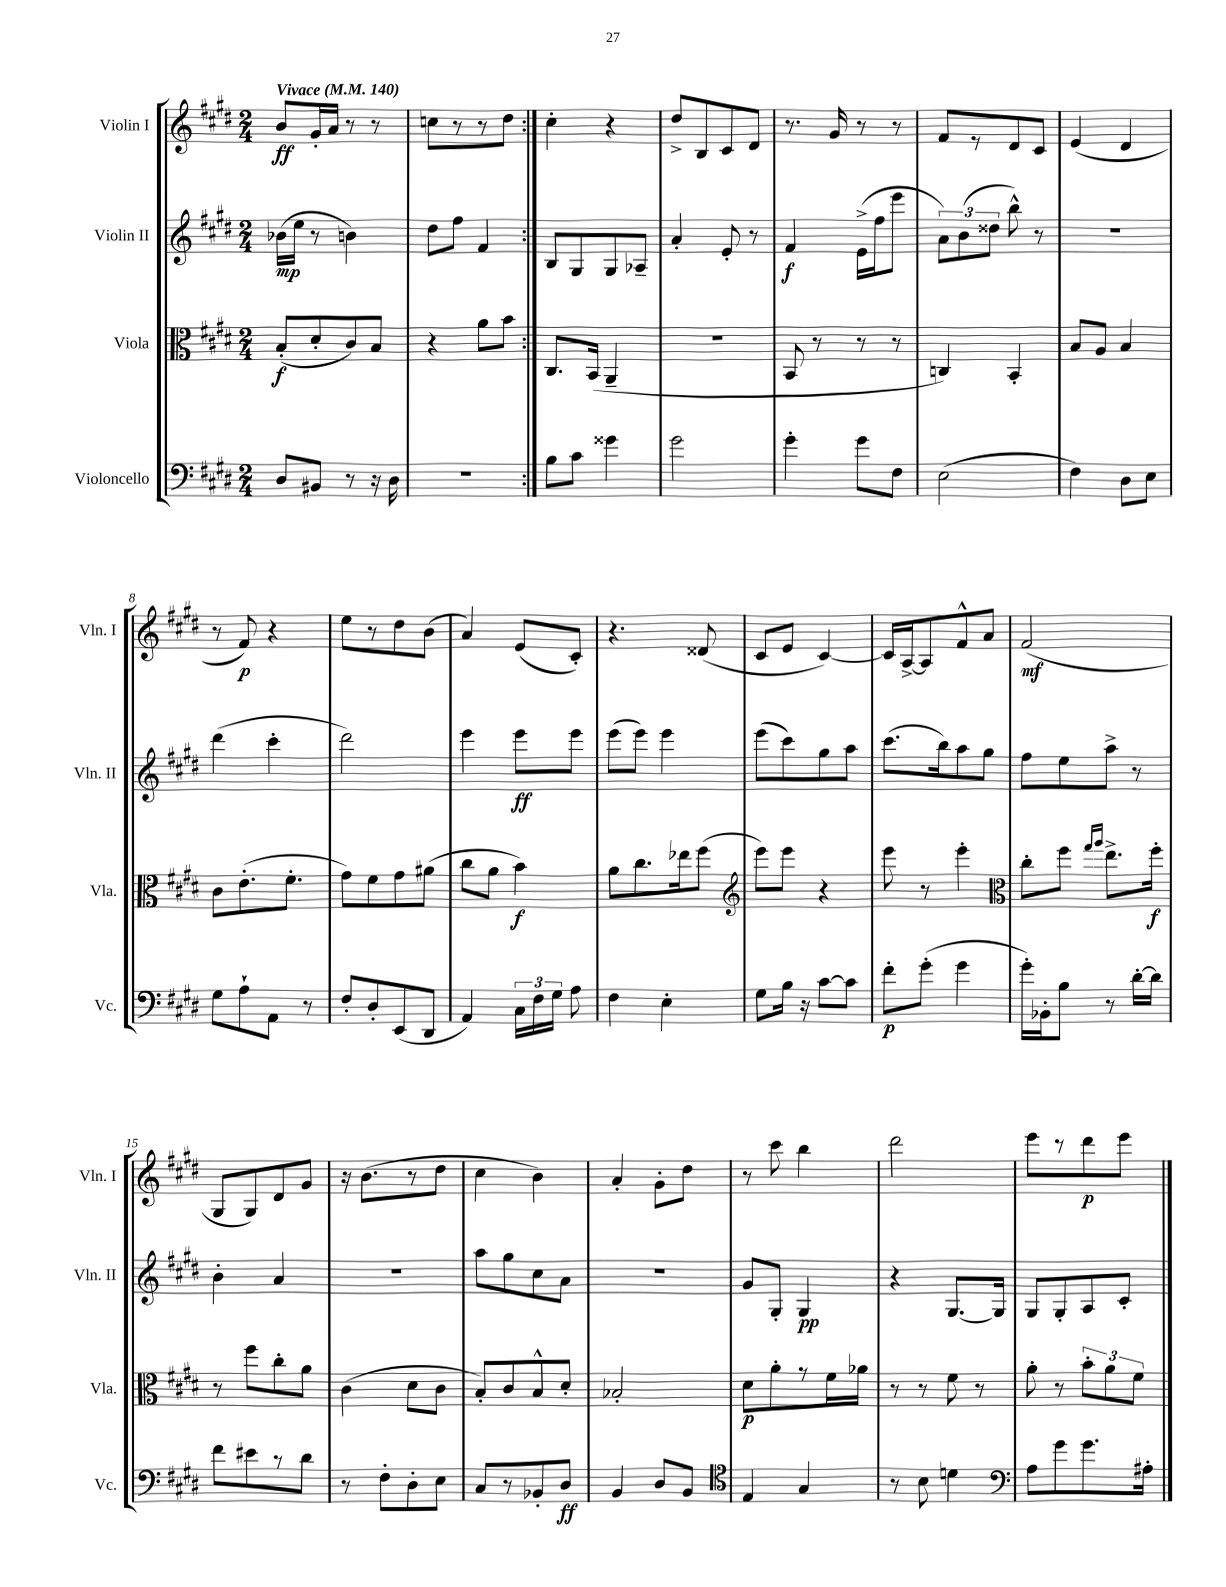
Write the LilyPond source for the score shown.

<<
\new StaffGroup <<
\new Staff = "s0" \with { instrumentName = "Violin I" shortInstrumentName = "Vln. I" } {
    \clef treble \key e \major \numericTimeSignature \time 2/4 \tempo "Vivace" 4 = 140
    \autoBeamOff \repeat volta 2 { b'8[\ff gis'16-. a'16] r8 r8 |
    c''8[ r8 r8 dis''8] | }
    cis''4-. r4 |
    dis''8[-> b8 cis'8 dis'8] |
    r8. gis'16 r8 r8 |
    fis'8[ r8 dis'8 cis'8] |
    e'4( dis'4 |
    r8 fis'8\p) r4 |
    e''8[ r8 dis''8 b'8]( |
    a'4) e'8[( cis'8]-.) |
    r4. disis'8( |
    cis'8[ e'8] cis'4~) |
    cis'16[ a16~-> a8 fis'8-^ a'8] |
    fis'2\mf( |
    gis8[ gis8) dis'8 gis'8] |
    r16 b'8.[( r8 dis''8] |
    cis''4 b'4) |
    a'4-. gis'8[-. dis''8] |
    r8 cis'''8 b''4 |
    dis'''2 |
    e'''8[ r8 dis'''8\p e'''8] \bar "|." |
}
\new Staff = "s1" \with { instrumentName = "Violin II" shortInstrumentName = "Vln. II" } {
    \clef treble \key e \major \numericTimeSignature \time 2/4
    \autoBeamOff \repeat volta 2 { bes'16[\mp( e''16] r8 b'4) |
    dis''8[ fis''8] fis'4 | }
    b8[ gis8 gis8 aes8]-- |
    a'4-. e'8-. r8 |
    fis'4\f e'16[->( fis''16 e'''8] |
    \tuplet 3/2 { a'8[) b'8( disis''8] } b''8-^) r8 |
    R2 |
    dis'''4( cis'''4-. |
    dis'''2) |
    e'''4 e'''8[\ff e'''8] |
    e'''8[( e'''8]) e'''4 |
    e'''8[( cis'''8) gis''8 a''8] |
    cis'''8.[( b''16) a''8 gis''8] |
    fis''8[ e''8 a''8]-> r8 |
    b'4-. a'4 |
    r2 |
    a''8[ gis''8 cis''8 a'8] |
    R2 |
    gis'8[ gis8]-. gis4\pp |
    r4 gis8.[~ gis16] |
    gis8[ gis8-. a8 cis'8]-. \bar "|." |
}
\new Staff = "s2" \with { instrumentName = "Viola" shortInstrumentName = "Vla." } {
    \clef alto \key e \major \numericTimeSignature \time 2/4
    \autoBeamOff \repeat volta 2 { b8[-.\f( dis'8-. cis'8) b8] |
    r4 a'8[ b'8] | }
    cis8.[ b,16]( a,4-- |
    R2 |
    b,8 r8 r8 r8 |
    c4) b,4-. |
    b8[ a8] b4 |
    cis'8[ e'8.-.( fis'8.]-. |
    gis'8[) fis'8 gis'8 ais'8]( |
    cis''8[ a'8] b'4\f) |
    a'8[ cis''8. ees''16 fis''8]( |
    \clef treble e'''8[) e'''8] r4 |
    e'''8 r8 e'''4-. |
    \clef alto cis''8[-. fis''8] \grace { gis''16[ a''16] } e''8.[-> fis''16]-.\f |
    r8 fis''8[ cis''8-. a'8] |
    cis'4( dis'8[ cis'8] |
    b8[-.) cis'8 b8-^ dis'8]-. |
    bes2-. |
    dis'8[\p a'8-. r8 fis'16 aes'16] |
    r8 r8 fis'8 r8 |
    a'8-. r8 \tuplet 3/2 { b'8[-. a'8 fis'8] } \bar "|." |
}
\new Staff = "s3" \with { instrumentName = "Violoncello" shortInstrumentName = "Vc." } {
    \clef bass \key e \major \numericTimeSignature \time 2/4
    \autoBeamOff \repeat volta 2 { dis8[ bis,8] r8 r16 dis16 |
    R2 | }
    b8[ cis'8] gisis'4 |
    gis'2 |
    gis'4-. gis'8[ fis8] |
    e2( |
    fis4) dis8[ e8] |
    gis8[ a8-! a,8] r8 |
    fis8[-. dis8-. e,8( dis,8] |
    a,4) \tuplet 3/2 { cis16[ fis16 gis16] } a8 |
    fis4 e4-. |
    gis8[ b16] r16 cis'8[~ cis'8] |
    fis'8[-.\p gis'8]-.( gis'4 |
    gis'16[-.) bes,16-. b8] r8 dis'16[~-. dis'16] |
    fis'8[ eis'8 r8 dis'8] |
    r8 fis8[-. dis8-. e8] |
    cis8[ r8 bes,8-. dis8]\ff |
    b,4 dis8[ b,8] |
    \clef tenor e4 gis4 |
    r8 b8 d'4 |
    \clef bass a8[ gis'8 gis'8. ais16]-. \bar "|." |
}
>>
>>
